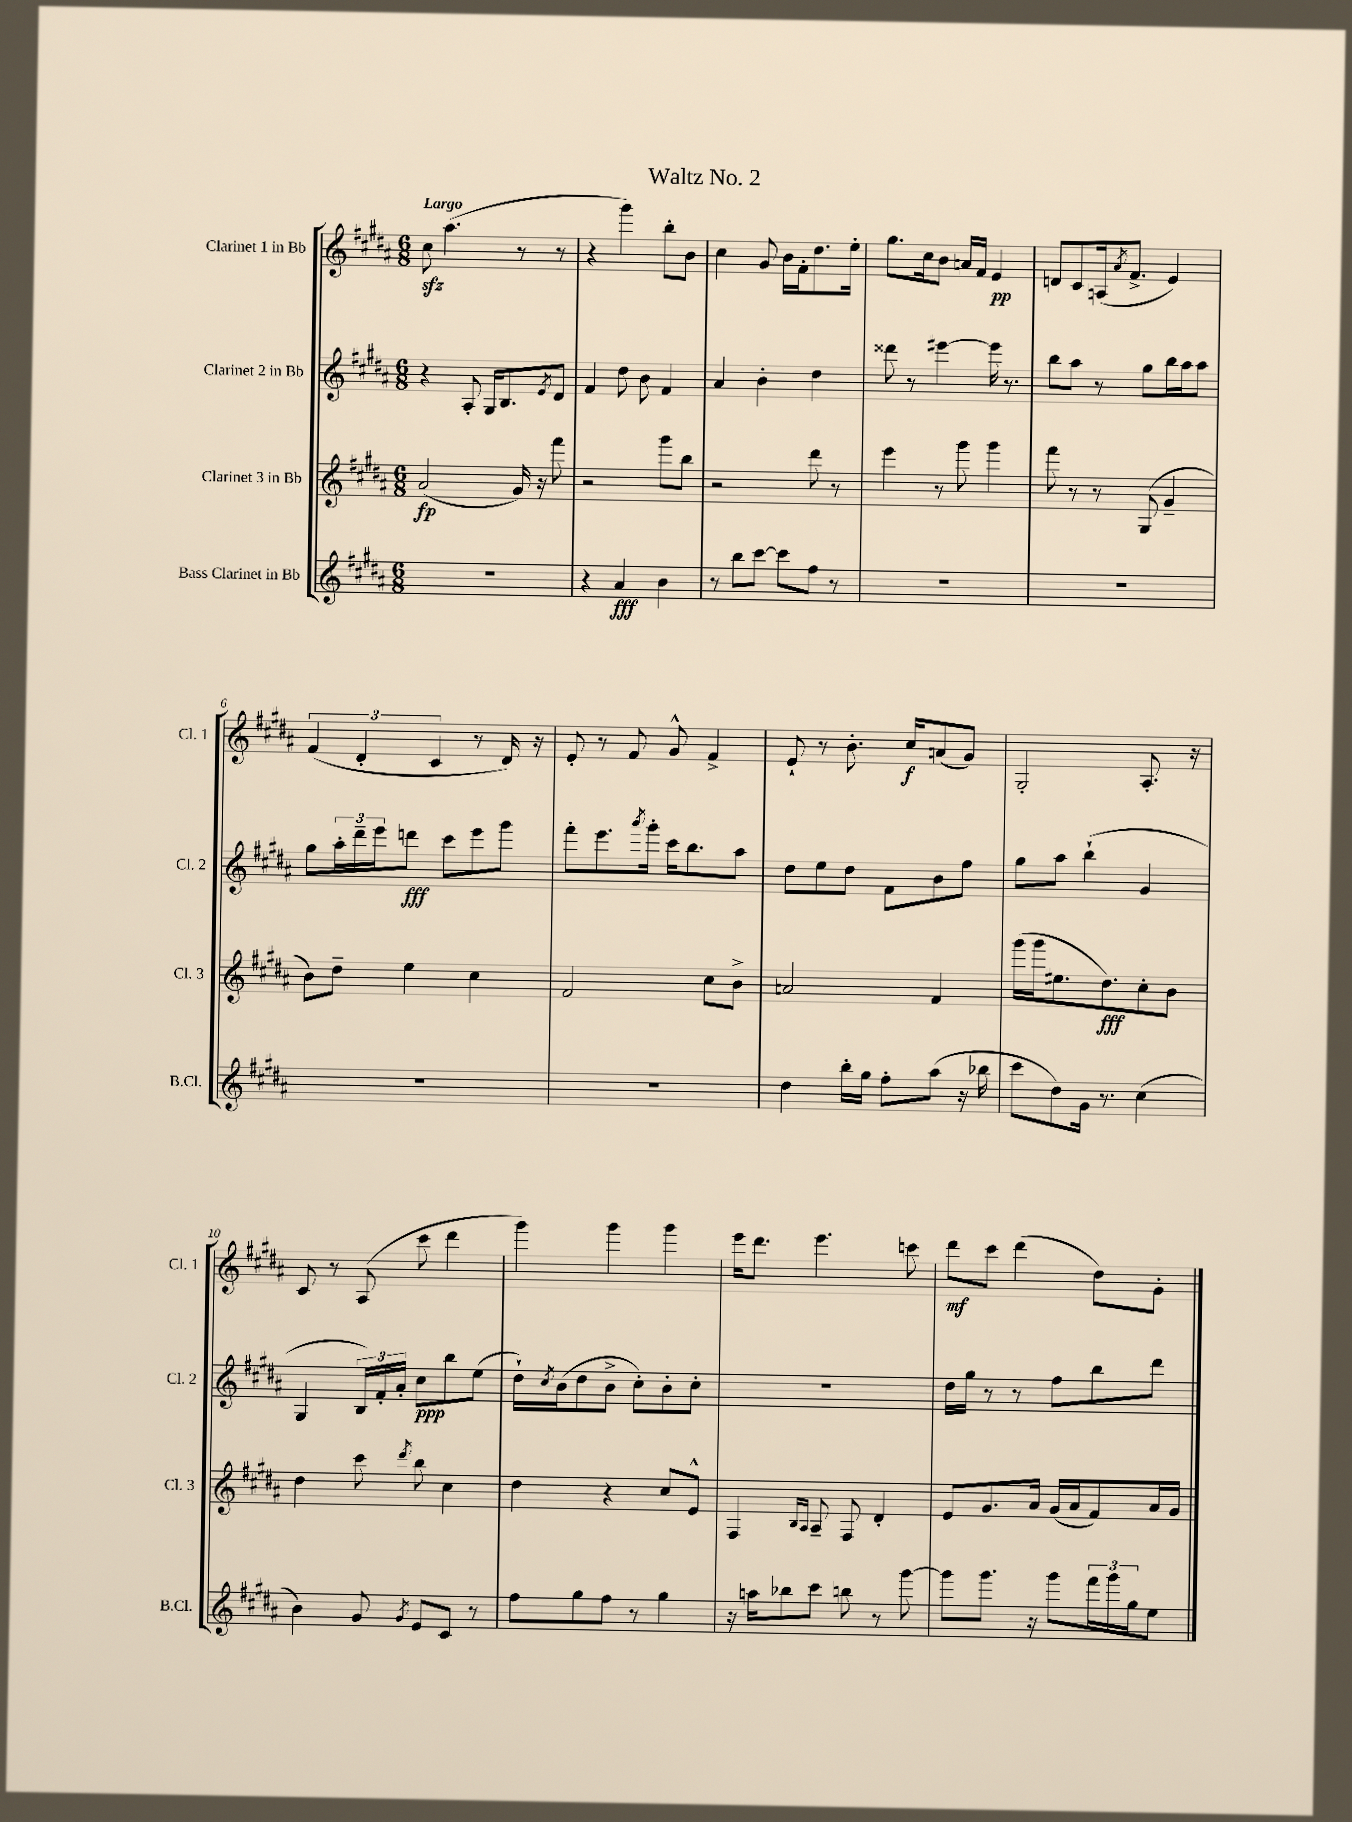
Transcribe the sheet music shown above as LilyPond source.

\header { title = "Waltz No. 2" }
<<
\new StaffGroup <<
\new Staff = "s0" \with { instrumentName = "Clarinet 1 in Bb" shortInstrumentName = "Cl. 1" } {
    \clef treble \key b \major \numericTimeSignature \time 6/8 \tempo "Largo"
    cis''8\sfz ais''4.( r8 r8 |
    r4 gis'''4) b''8-. b'8 |
    cis''4 gis'8 b'16 fis'16-. dis''8. e''16-. |
    gis''8. cis''16 b'8 a'16 fis'16 e'4\pp |
    d'8 cis'8 a16( \acciaccatura { ais'8 } fis'8.-> e'4) |
    \tuplet 3/2 { fis'4( dis'4-. cis'4 } r8 dis'16) r16 |
    e'8-. r8 fis'8 gis'8-^ fis'4-> |
    e'8-! r8 b'8.-. cis''16\f a'8( gis'8) |
    gis2-. ais8.-. r16 |
    cis'8 r8 ais8( cis'''8 dis'''4 |
    gis'''4) gis'''4 gis'''4 |
    e'''16 dis'''8. e'''4. c'''8 |
    dis'''8\mf cis'''8 dis'''4( dis''8) gis'8-. \bar "|." |
}
\new Staff = "s1" \with { instrumentName = "Clarinet 2 in Bb" shortInstrumentName = "Cl. 2" } {
    \clef treble \key b \major \numericTimeSignature \time 6/8
    r4 ais8-. gis16 b8. \acciaccatura { e'8 } dis'8 |
    fis'4 dis''8 b'8 fis'4 |
    ais'4 b'4-. dis''4 |
    disis'''8 r8 eis'''4~ eis'''16 r8. |
    b''8 ais''8 r8 gis''8 b''16 ais''16 ais''8 |
    gis''8 \tuplet 3/2 { ais''16-. dis'''16-- e'''16 } d'''8\fff cis'''8 e'''8 gis'''8 |
    fis'''8-. e'''8. \acciaccatura { ais'''8 } gis'''16-. cis'''16 b''8. ais''8 |
    dis''8 e''8 dis''8 fis'8 b'8 fis''8 |
    gis''8 ais''8 b''4-!( gis'4 |
    gis4 \tuplet 3/2 { b16) fis'16-. ais'16-. } cis''8\ppp b''8 e''8( |
    dis''16-!) \acciaccatura { cis''8 } b'16( dis''8 b'8-> cis''8-.) b'8-. cis''8-. |
    R2. |
    dis''16 gis''16 r8 r8 fis''8 b''8 dis'''8 \bar "|." |
}
\new Staff = "s2" \with { instrumentName = "Clarinet 3 in Bb" shortInstrumentName = "Cl. 3" } {
    \clef treble \key b \major \numericTimeSignature \time 6/8
    ais'2\fp( gis'16) r16 fis'''8 |
    r2 gis'''8 b''8 |
    r2 dis'''8 r8 |
    e'''4 r8 gis'''8 gis'''4 |
    fis'''8 r8 r8 gis8( gis'4-- |
    b'8) dis''8-- e''4 cis''4 |
    fis'2 cis''8 b'8-> |
    a'2 fis'4 |
    gis'''16( gis'''16 eis''8. dis''8.\fff) cis''8-. b'8 |
    dis''4 cis'''8 \acciaccatura { dis'''8 } b''8 cis''4 |
    dis''4 r4 cis''8 e'8-^ |
    fis4 \grace { b16 ais16 } ais8-- fis8 dis'4-. |
    e'8 gis'8. ais'16 gis'16( ais'16 fis'8) ais'16 gis'16 \bar "|." |
}
\new Staff = "s3" \with { instrumentName = "Bass Clarinet in Bb" shortInstrumentName = "B.Cl." } {
    \clef treble \key b \major \numericTimeSignature \time 6/8
    R2. |
    r4 ais'4\fff b'4 |
    r8 b''8 cis'''8~ cis'''8 fis''8 r8 |
    R2. |
    R2. |
    R2. |
    R2. |
    dis''4 b''16-. gis''16 fis''8-. ais''8( r16 bes''16 |
    cis'''8 dis''8) gis'16 r8. cis''4( |
    b'4) gis'8 \acciaccatura { gis'8 } e'8 cis'8 r8 |
    fis''8 gis''8 fis''8 r8 gis''4 |
    r16 a''16 bes''8 cis'''8 b''8 r8 gis'''8~ |
    gis'''8 gis'''8. r16 gis'''8 \tuplet 3/2 { fis'''16 gis'''16 gis''16 } e''8 \bar "|." |
}
>>
>>
